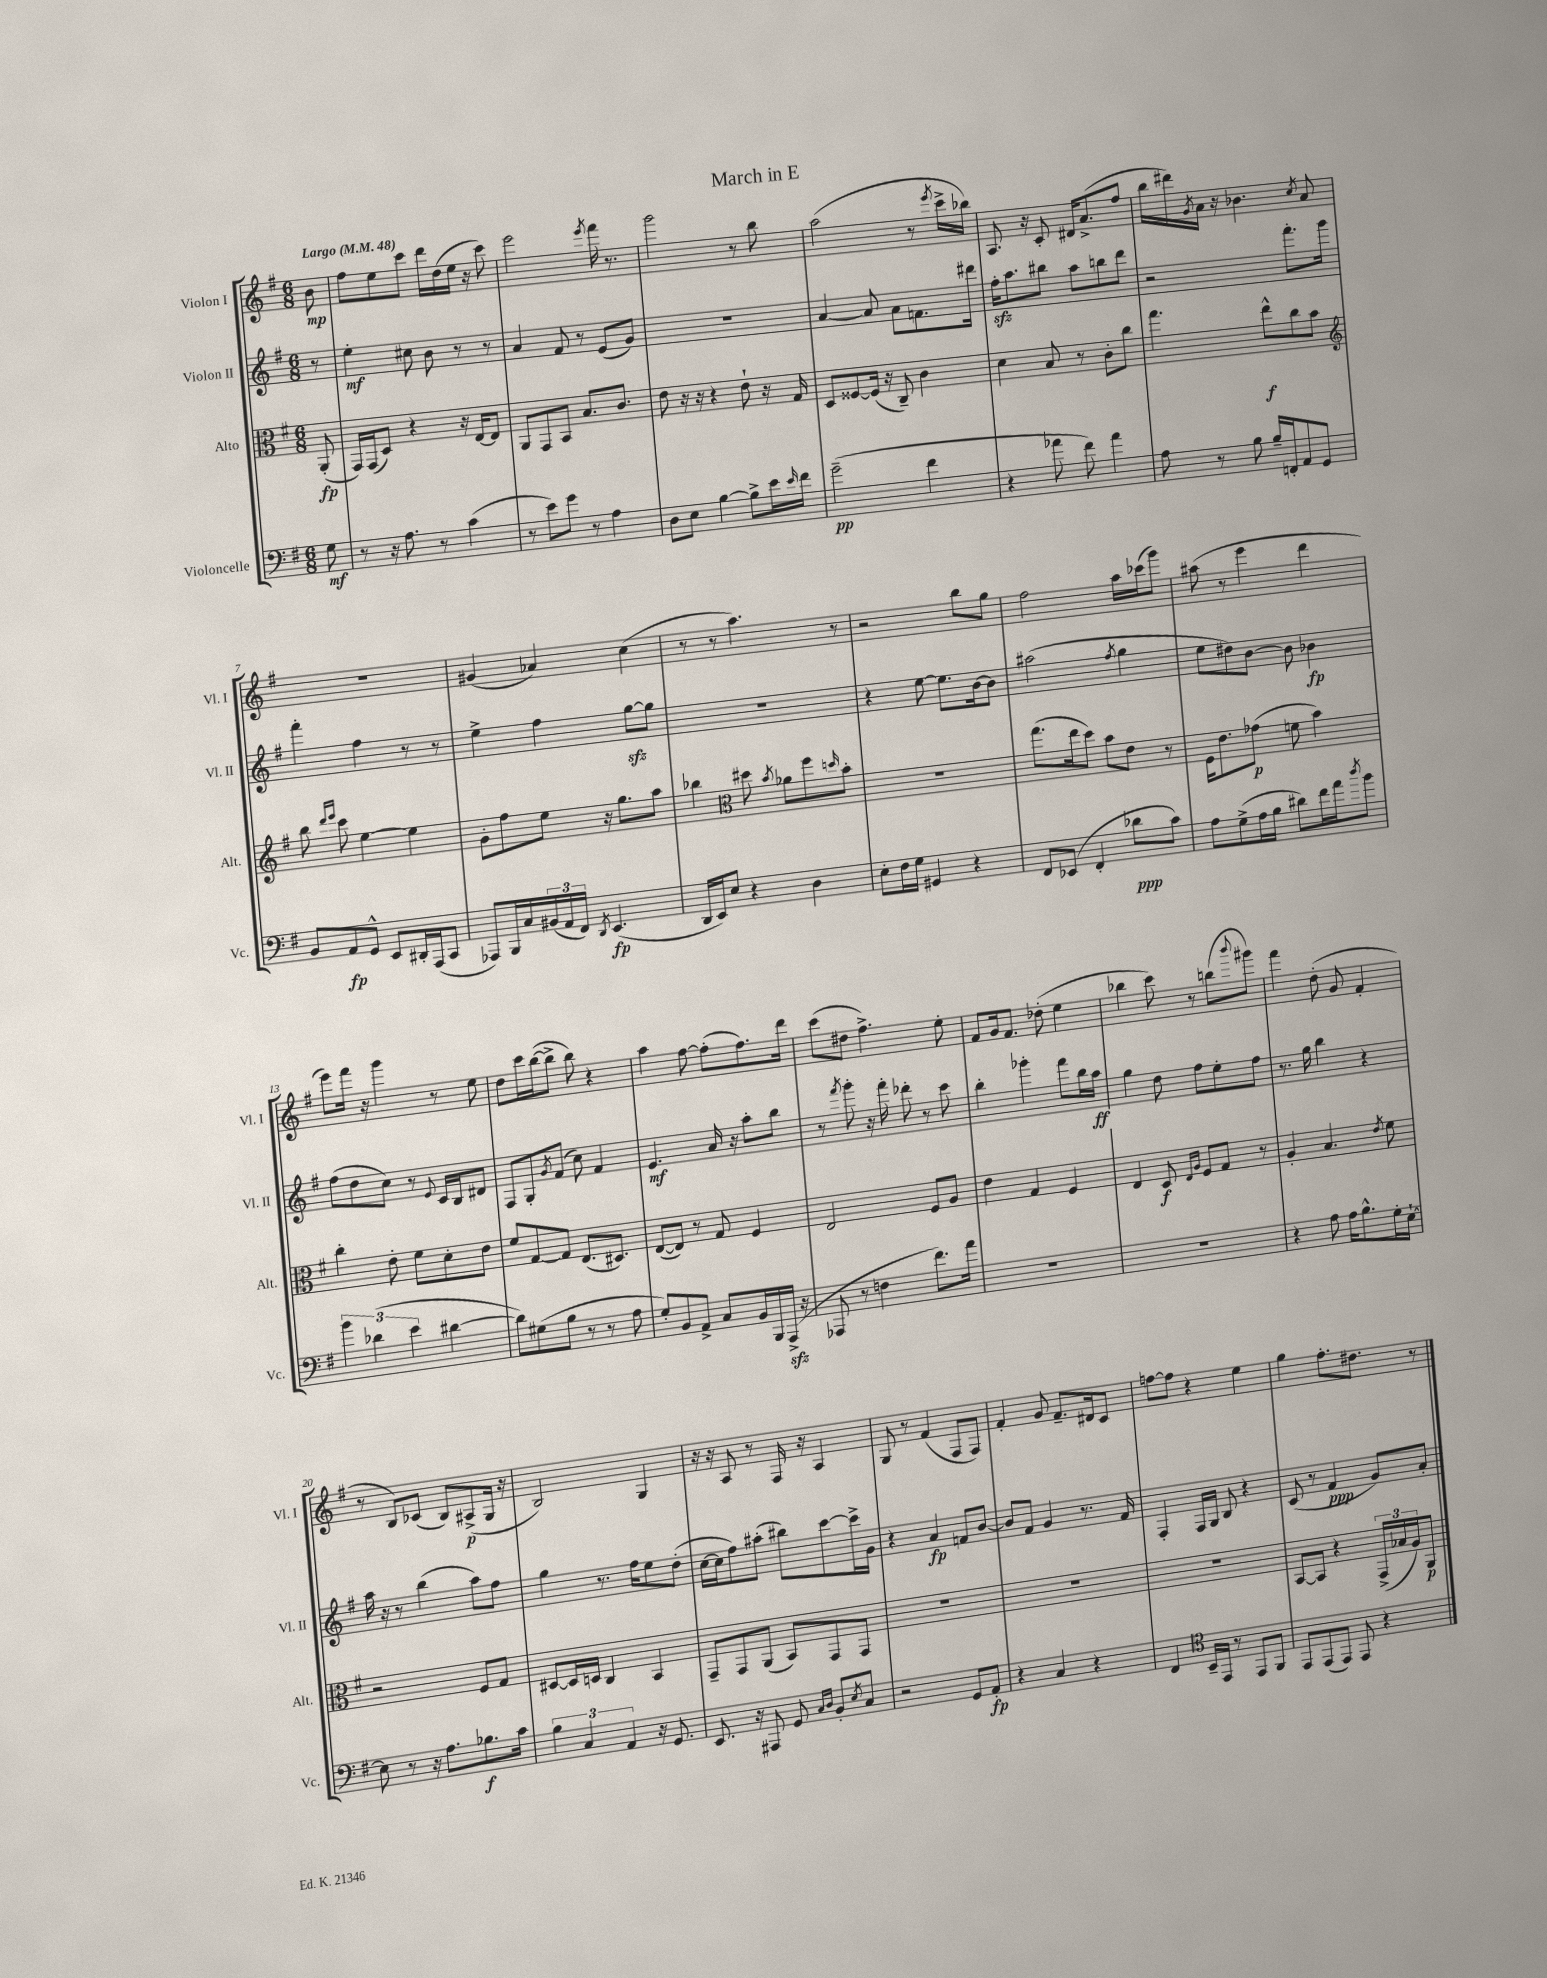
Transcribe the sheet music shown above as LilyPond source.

\header { title = "March in E" }
<<
\new StaffGroup <<
\new Staff = "s0" \with { instrumentName = "Violon I" shortInstrumentName = "Vl. I" } {
    \clef treble \key g \major \numericTimeSignature \time 6/8 \partial 8 \tempo "Largo" 4 = 48
    b'8\mp |
    fis''8 e''8 c'''8 d'''16 d''16( e''16 r16 c'''8) |
    e'''2 \acciaccatura { e'''8 } fis'''16 r8. |
    g'''2 r8 b''8 |
    a''2( r8 \acciaccatura { e'''8 } c'''16-> bes''16) |
    a8. r16 c'8-. dis'16 a'8.->( fis''8 |
    b''16 dis'''16) \acciaccatura { g'8 } a'16 r16 bes'4. \acciaccatura { c''8 } a'8 |
    R2. |
    gis'4( aes'4) c''4( |
    r8 r8 a''4.) r8 |
    r2 b''8 g''8 |
    fis''2 a''16 ces'''16( g'''8) |
    ais''8( r8 e'''4 d'''4 |
    e'''8) fis'''16 r16 g'''4 r8 e''8 |
    d''8 c'''16 b''16~( b''8-> b''8) r4 |
    a''4 fis''8~ fis''8-.( fis''8.) d'''16 |
    c'''8( dis''8 fis''4.->) e''8-. |
    fis'8 g'16 fis'8. des''8-.( e''4 |
    bes''4 c'''8) r8 b''8( \appoggiatura { b'''8 } gis'''8) |
    fis'''4 d''8-.( g'8 fis'4-. |
    r8 b8) ces'8( b8) ais8->\p( g16 r16 |
    b2) g4 |
    r16 r16 a8 r8 fis16 r16 a4 |
    g8 r8 fis'4( fis8 fis8) |
    fis'4-. g'8 fis'8.-- dis'16 c'8 |
    f''8~ f''8 r4 e''4 |
    g''4 fis''8.-. dis''8. r8 \bar "|." |
}
\new Staff = "s1" \with { instrumentName = "Violon II" shortInstrumentName = "Vl. II" } {
    \clef treble \key g \major \numericTimeSignature \time 6/8 \partial 8
    r8 |
    e''4-.\mf cis''8 b'8 r8 r8 |
    a'4 fis'8 r8 e'8( g'8) |
    R2. |
    a'4~ a'8 a'8 f'8. dis'''16 |
    fis''16-.\sfz a''8. bis''8 a''8 b''8 d'''8 |
    r2 fis'''8.-. g'''16 |
    fis'''4-. fis''4 r8 r8 |
    e''4-> fis''4 g''8~\sfz g''8 |
    R2. |
    r4 e''8~ e''8. b'16~ b'8 |
    ais''2( \acciaccatura { fis''8 } g''4 |
    e''8 dis''8) b'8~ b'8 bes'4\fp |
    fis''8( d''8 c''8) r8 \appoggiatura { e'8 } c'16 b16 dis'8 |
    fis8 g8-. \acciaccatura { g'8 } fis'8( c''8) fis'4 |
    e'4.\mf a'16 r16 a''8-. b''8 |
    r8 \acciaccatura { fis'''8 } g'''8-. r16 fis'''16-. des'''8-. r8 c'''8 |
    b''4-. ges'''4-. fis'''8 b''16 a''16\ff |
    g''4 d''8 fis''8 e''8-. fis''8 |
    r8. g''16 b''4 r4 |
    a''16 r16 r8 b''4( a''8) fis''8 |
    g''4 r8. fis''16 e''8 d''8-.( |
    c''16~ c''16 fis''8) ais''8-.( bis''8) c'''8~ c'''16-> g'16 |
    r4 a'4\fp f'8 b'8~ |
    b'8 fis'8 g'4 r8. fis'16 |
    fis4-. fis16 g16 b8 r4 |
    c'8( r8 fis'4\ppp g'8) a'8-. \bar "|." |
}
\new Staff = "s2" \with { instrumentName = "Alto" shortInstrumentName = "Alt." } {
    \clef alto \key g \major \numericTimeSignature \time 6/8 \partial 8
    a,8-.\fp( |
    g,16) g,16( d8) r4 r16 e16~ e8 |
    a,8 g,8 b,8 b8. c'8. |
    e'8 r16 r16 r4 e'8-! r16 g16 |
    d8 fisis8~ fisis16( r16 c8--) c'4 |
    d'4 b8 r8 c'8-. c''8 |
    g''4. e''8-^\f c''8 b'8 |
    \clef treble b''8 \grace { d'''16 e'''16 } c'''8 e''4~ e''4 |
    g'8-. fis''8 e''8 r16 g''8. a''8 |
    bes''4 \clef alto dis''8 \acciaccatura { b'8 } aes'8 fis''8 \grace { d''16 } b'8-. |
    R2. |
    g''8.( e''16 d''8) b'8 e'8 r8 |
    fis16 e'8. ges'8\p( f'8 b'4) |
    c''4-. e'8-. fis'8 d'8-. e'8 |
    fis'8 g8~ g8 e8.( dis8.) |
    e8~( e8) r8 g8 fis4 |
    e2 fis8 a8 |
    e'4 g4 fis4 |
    e4 d8\f \grace { e16 a16 } fis8 g8 r8 |
    a4-. b4. \acciaccatura { e'8 } fis'8 |
    r2 fis8 g8 |
    dis8~ dis16 d16 c4 b,4 |
    g,8-- g,8 a,8( b,8) g,8 g,8 |
    R2. |
    R2. |
    R2. |
    b,8~ b,8 r4 \tuplet 3/2 { g,16->( bes16 a16) } a,8\p \bar "|." |
}
\new Staff = "s3" \with { instrumentName = "Violoncelle" shortInstrumentName = "Vc." } {
    \clef bass \key g \major \numericTimeSignature \time 6/8 \partial 8
    g8\mf |
    r8 r16 a8. r8 c'4( |
    r8 e'8) g'8 r8 a4 |
    d8 e8 b4~ b8-> e'16 \grace { e'16 } fis'16 |
    g'2--\pp( fis'4 |
    r4 aes'8 fis'8) aes'4 |
    a8 r8 b8 b16-- f,16-. a,8 g,8 |
    b,8 a,8\fp g,8-^ e,8 dis,16-. a,,16( c,8 |
    aes,,8) b,,16 c16 \tuplet 3/2 { bis,16( a,16 fis,16) } \acciaccatura { d,8 } e,4.\fp( |
    d,16 e,16) e8 r4 d4 |
    e8-. fis16 g16 gis,4 r4 |
    fis,8 ees,8( fis,4-. des'8\ppp c'8) |
    a8 g8->( a16 b16 dis'8) fis'16 a'16 \acciaccatura { d''8 } b'8 |
    \tuplet 3/2 { b'4 des'4( e'4 } dis'4~ |
    dis'8) gis8( b8 r8 r8 a8 |
    g8-.) b,8 a,8-> c8 b,16 b,,16 a,,16->\sfz( r16 |
    aes,,8 r8 f4 fis'8.) a'16 |
    R2. |
    R2. |
    r4 a8 a16 b8.-^ g16-. e16~-! |
    e8 r8 r16 a8. bes8.\f c'16 |
    \tuplet 3/2 { b4 c4 a,4 } r16 g,8. |
    e,8. r16 ais,,8 g,8 \grace { c16 d16 } b,8-. \acciaccatura { e8 } c8 |
    r2 g,8 a,8-.\fp |
    r4 c4 r4 |
    fis,4 \clef tenor b,16-- e,16 r8 e,8 fis,8 |
    e,8 e,8( e,8) e,8 r4 \bar "|." |
}
>>
>>
